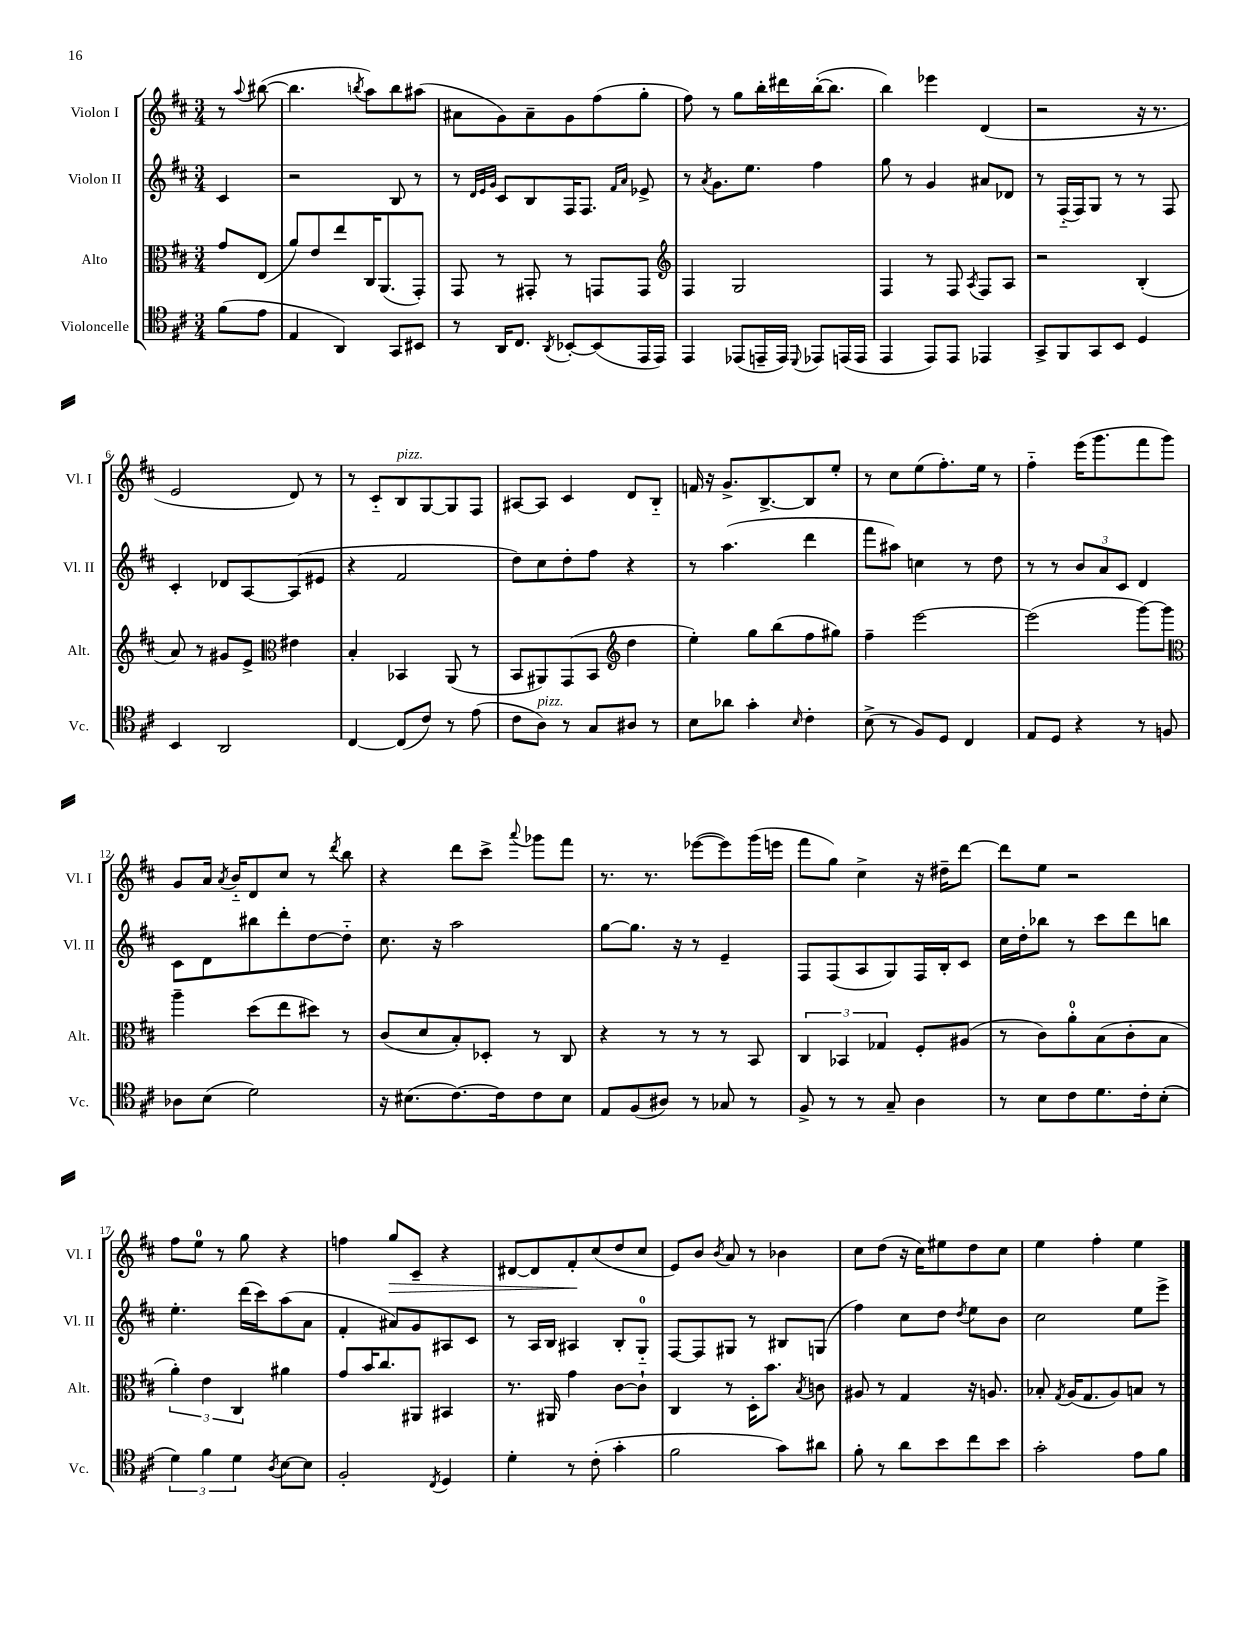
<<
\new StaffGroup <<
\new Staff = "s0" \with { instrumentName = "Violon I" shortInstrumentName = "Vl. I" } {
    \clef treble \key d \major \numericTimeSignature \time 3/4 \partial 4
    \autoBeamOff r8 \appoggiatura { a''8 } bis''8~( |
    bis''4. \acciaccatura { b''8 } a''8[) b''8 ais''8]( |
    ais'8[ g'8) ais'8-- g'8 fis''8( g''8]-. |
    fis''8) r8 g''8[ b''16-. dis'''16 b''16~-.( b''8.] |
    b''4) ees'''4 d'4( |
    r2 r16 r8. |
    e'2 d'8) r8 |
    r8 cis'8[-_ b8^\markup { \italic "pizz." } g8~ g8 fis8] |
    ais8[~ ais8] cis'4 d'8[ b8]-_ |
    f'16 r16 g'8.[-> b8.~-> b8 e''8]-. |
    r8 cis''8[ e''8( fis''8.-.) e''16] r8 |
    fis''4-_ e'''16[( g'''8. fis'''8 g'''8]) |
    g'8[ a'16] \acciaccatura { a'8 } b'16[-_ d'8 cis''8] r8 \acciaccatura { d'''8 } b''8 |
    r4 d'''8[ cis'''8]-> \appoggiatura { a'''8 } ges'''8[ fis'''8] |
    r8. r8. ees'''8[~( ees'''8) g'''16( e'''16] |
    fis'''8[ g''8]) cis''4-> r16 dis''16[-- d'''8]~ |
    d'''8[ e''8] r2 |
    fis''8[ e''8]-0 r8 g''8 r4 |
    f''4 g''8[\> cis'8]-- r4 |
    dis'8[~ dis'8 fis'8-.\! cis''8( d''8 cis''8] |
    e'8[) b'8] \acciaccatura { b'8 } a'8 r8 bes'4 |
    cis''8[ d''8]( r16 cis''16[) eis''8 d''8 cis''8] |
    e''4 fis''4-. e''4 \bar "|." |
}
\new Staff = "s1" \with { instrumentName = "Violon II" shortInstrumentName = "Vl. II" } {
    \clef treble \key d \major \numericTimeSignature \time 3/4 \partial 4
    \autoBeamOff cis'4 |
    r2 b8 r8 |
    r8 \grace { d'32[ e'32 g'32] } cis'8[ b8 fis16 fis8.] \grace { fis'16[ a'16] } ees'8-> |
    r8 \acciaccatura { a'8 } g'8.[ e''8.] fis''4 |
    g''8 r8 g'4 ais'8[ des'8] |
    r8 fis16[-_( fis16) g8] r8 r8 fis8 |
    cis'4-. des'8[ a8~ a8( eis'8] |
    r4 fis'2 |
    d''8[) cis''8 d''8-. fis''8] r4 |
    r8 a''4.( d'''4 |
    fis'''8[ ais''8]) c''4 r8 d''8 |
    r8 r8 \tuplet 3/2 { b'8[ a'8 cis'8] } d'4 |
    cis'8[ d'8 bis''8 d'''8-. d''8~ d''8]-_ |
    cis''8. r16 a''2 |
    g''8[~ g''8.] r16 r8 e'4-- |
    fis8[ fis8( a8 g8) fis16 b16-. cis'8] |
    cis''16[ d''16-. bes''8] r8 cis'''8[ d'''8 b''8] |
    e''4.-. d'''16[( cis'''16) a''8( a'8] |
    fis'4-. ais'8[) g'8 ais8 cis'8] |
    r8 a16[ b16] ais4 b8[-. g8]-0-_ |
    fis8[~ fis8 gis8] r8 bis8[ g8]( |
    fis''4) cis''8[ d''8] \acciaccatura { d''8 } e''8[ b'8] |
    cis''2 e''8[ e'''8]-> \bar "|." |
}
\new Staff = "s2" \with { instrumentName = "Alto" shortInstrumentName = "Alt." } {
    \clef alto \key d \major \numericTimeSignature \time 3/4 \partial 4
    \autoBeamOff g'8[ e8]( |
    a'8[) e'8 e''8 cis16 a,8.( g,8]-.) |
    g,8 r8 gis,8-. r8 g,8[ g,8] |
    \clef treble fis4 g2 |
    fis4 r8 fis8 \acciaccatura { a8 } fis8[ a8] |
    r2 b4-.( |
    a'8) r8 gis'8[ e'8]-> \clef alto eis'4 |
    b4-. bes,4 a,8( r8 |
    b,8[ ais,8) g,8( b,8] \clef treble d''4 |
    e''4-.) g''8[ b''8( fis''8 gis''8]) |
    fis''4-- e'''2~ |
    e'''2( g'''8[~) g'''8] |
    \clef alto a''4-- d''8[( e''8 dis''8]) r8 |
    cis'8[( d'8 b8-.) des8]-. r8 cis8 |
    r4 r8 r8 r8 b,8 |
    \tuplet 3/2 { cis4 bes,4 ges4 } fis8[-. ais8]( |
    r8 cis'8[) a'8-0-. b8( cis'8-. b8] |
    \tuplet 3/2 { a'4-.) e'4 cis4 } ais'4 |
    g'8[ b'16 cis''8. ais,8] bis,4 |
    r8. ais,16 g'4 cis'8[~ cis'8]-! |
    cis4 r8 d16[-. b'8.] \acciaccatura { b8 } c'8 |
    ais8 r8 g4 r16 a8. |
    bes8-. \acciaccatura { g8 } a16[( g8. a8) b8] r8 \bar "|." |
}
\new Staff = "s3" \with { instrumentName = "Violoncelle" shortInstrumentName = "Vc." } {
    \clef tenor \key d \major \numericTimeSignature \time 3/4 \partial 4
    \autoBeamOff fis'8[( e'8] |
    e4 a,4) g,8[ bis,8] |
    r8 a,16[ cis8.] \acciaccatura { a,8 } bes,8[~-. bes,8( e,16 e,16]) |
    e,4 ees,8[( e,16-- e,16]) \appoggiatura { d,8 } ees,8[ e,16( e,16] |
    e,4 e,8[) e,8] ees,4 |
    g,8[-> fis,8 g,8 b,8] d4 |
    b,4 a,2 |
    cis4~ cis8[( cis'8]) r8 e'8( |
    cis'8[ a8]^\markup { \italic "pizz." }) r8 g8[ ais8] r8 |
    b8[ aes'8] g'4-. \grace { b16 } cis'4-. |
    b8->( r8 fis8[) d8] cis4 |
    e8[ d8] r4 r8 f8 |
    aes8[ b8]( d'2) |
    r16 bis8.[( cis'8.~) cis'16 cis'8 bis8] |
    e8[ fis8( ais8]) r8 ges8 r8 |
    fis8-> r8 r8 g8-- a4 |
    r8 b8[ cis'8 d'8. cis'16-. b8]-.( |
    \tuplet 3/2 { d'4) fis'4 d'4 } \acciaccatura { a8 } b8[~ b8] |
    fis2-. \acciaccatura { cis8 } d4 |
    d'4-. r8 cis'8-.( g'4-. |
    fis'2 g'8[) ais'8] |
    fis'8-. r8 a'8[ b'8 cis''8 b'8] |
    g'2-. e'8[ fis'8] \bar "|." |
}
>>
>>
